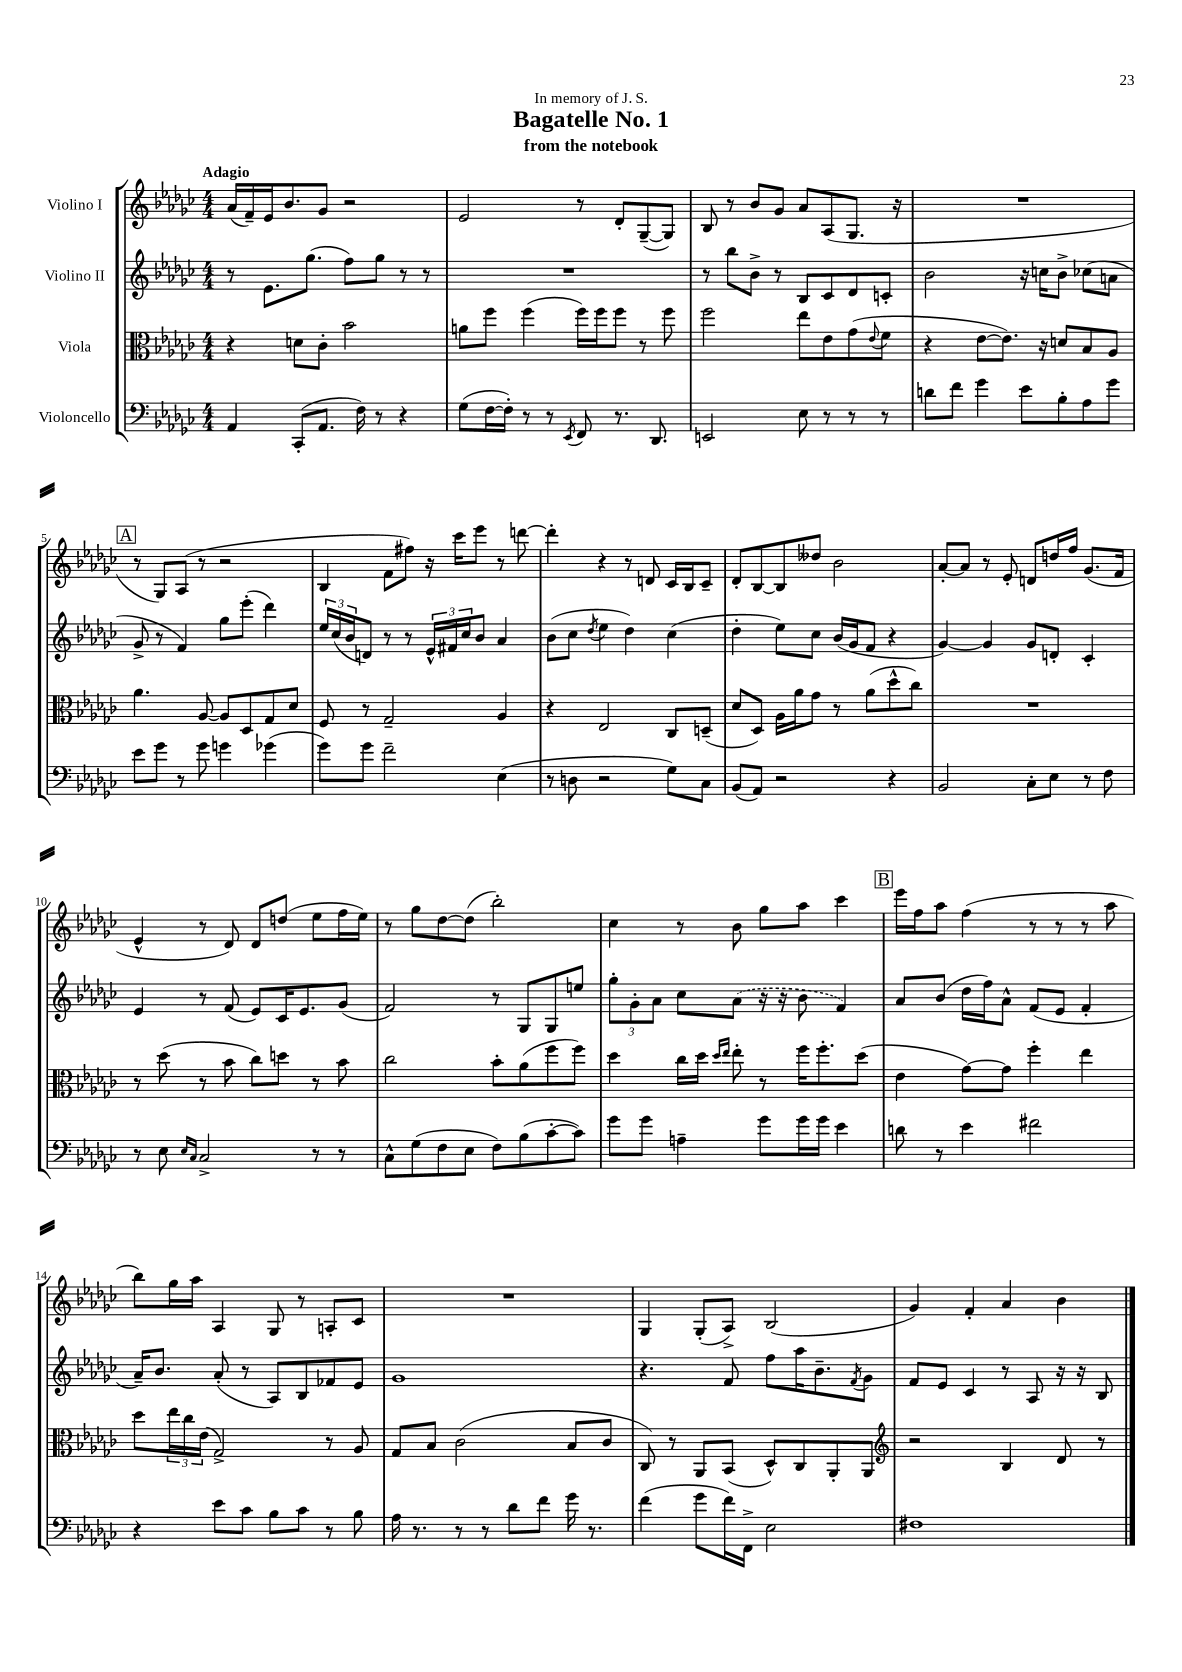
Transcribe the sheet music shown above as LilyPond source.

\header { title = "Bagatelle No. 1" subtitle = "from the notebook" dedication = "In memory of J. S." }
<<
\new StaffGroup <<
\new Staff = "s0" \with { instrumentName = "Violino I" } {
    \clef treble \key ges \major \numericTimeSignature \time 4/4 \tempo "Adagio"
    aes'16( f'16--) ees'16 bes'8. ges'8 r2 |
    ees'2 r8 des'8-. ges8~--( ges8) |
    bes8 r8 bes'8 ges'8 aes'8 aes8( ges8. r16 |
    R1 |
    \mark \markup { \box "A" } r8 ges8) aes8( r8 r2 |
    bes4 f'8 fis''8) r16 ces'''16 ees'''8 r8 d'''8~ |
    d'''4-. r4 r8 d'8 ces'16 bes16 ces'8-- |
    des'8-. bes8~ bes8 deses''8 bes'2 |
    aes'8~-. aes'8 r8 ees'8-. d'8 d''16 f''16 ges'8.( f'16 |
    ees'4-^ r8 des'8) des'8 d''8( ees''8 f''16 ees''16) |
    r8 ges''8 des''8~ des''8( bes''2-.) |
    ces''4 r8 bes'8 ges''8 aes''8 ces'''4 |
    \mark \markup { \box "B" } ees'''16 f''16 aes''8 f''4( r8 r8 r8 aes''8 |
    bes''8) ges''16 aes''16 aes4 ges8 r8 a8-. ces'8 |
    R1 |
    ges4 ges8-.( aes8->) bes2( |
    ges'4) f'4-. aes'4 bes'4 \bar "|." |
}
\new Staff = "s1" \with { instrumentName = "Violino II" } {
    \clef treble \key ges \major \numericTimeSignature \time 4/4
    r8 ees'8. ges''8.( f''8) ges''8 r8 r8 |
    R1 |
    r8 bes''8 bes'8-> r8 bes8 ces'8 des'8 c'8-. |
    bes'2 r16 c''16 bes'8-> ces''8( a'8 |
    \mark \markup { \box "A" } ges'8-> r8 f'4) ges''8 ees'''8-.( des'''4) |
    \tuplet 3/2 { ees''16 ces''16( bes'16 } d'8) r8 r8 \tuplet 3/2 { ees'16-^ fis'16 ces''16 } bes'8 aes'4 |
    bes'8( ces''8 \acciaccatura { des''8 } ees''4 des''4) ces''4( |
    des''4-. ees''8) ces''8 bes'16( ges'16 f'8 r4 |
    ges'4~) ges'4 ges'8 d'8-. ces'4-. |
    ees'4 r8 f'8( ees'8) ces'16 ees'8. ges'8( |
    f'2) r8 ges8 ges8 e''8 |
    \tuplet 3/2 { ges''8-. ges'8-. aes'8 } ces''8 \once \slurDashed aes'8( r16 r16 bes'8 f'4) |
    \mark \markup { \box "B" } aes'8 bes'8( des''16 f''16) aes'8-^ f'8( ees'8 f'4-. |
    aes'16--) bes'8. aes'8-.( r8 aes8) bes8 fes'8 ees'8 |
    ges'1 |
    r4. f'8 f''8 aes''16 bes'8.-- \acciaccatura { f'8 } ges'8 |
    f'8 ees'8 ces'4 r8 aes8 r16 r16 bes8 \bar "|." |
}
\new Staff = "s2" \with { instrumentName = "Viola" } {
    \clef alto \key ges \major \numericTimeSignature \time 4/4
    r4 d'8 ces'8-. bes'2 |
    a'8 f''8 f''4( f''16) f''16 f''8 r8 f''8 |
    f''2 ees''8 ees'8 ges'8( \appoggiatura { ees'8 } f'8 |
    r4 ees'8~ ees'8.) r16 d'8 bes8 aes8 |
    \mark \markup { \box "A" } aes'4. aes8~ aes8 des8 ges8 des'8 |
    f8 r8 ges2-- aes4 |
    r4 ees2 ces8 d8--( |
    des'8 des8) aes16 aes'16 ges'8 r8 aes'8( des''8-^ ces''8) |
    R1 |
    r8 des''8( r8 bes'8 ces''8) d''8 r8 bes'8 |
    ces''2 bes'8-. aes'8( f''8 f''8) |
    des''4 ces''16 des''16 \grace { des''16 ees''16 } ees''8-. r8 f''16 f''8.-. des''8( |
    \mark \markup { \box "B" } ees'4 ges'8~) ges'8 f''4-. ees''4 |
    des''8 \tuplet 3/2 { ees''16 ces''16 ees'16( } ges2->) r8 aes8 |
    ges8 bes8 ces'2( bes8 ces'8 |
    ces8) r8 aes,8 bes,8( des8-^) ces8 aes,8-. aes,8 |
    \clef treble r2 bes4 des'8 r8 \bar "|." |
}
\new Staff = "s3" \with { instrumentName = "Violoncello" } {
    \clef bass \key ges \major \numericTimeSignature \time 4/4
    aes,4 ces,8-.( aes,8. f16) r8 r4 |
    ges8( f16~ f16-.) r8 r8 \acciaccatura { ees,8 } f,8 r8. des,8. |
    e,2 ees8 r8 r8 r8 |
    d'8 f'8 ges'4 ees'8 bes8-. aes8 ges'8 |
    \mark \markup { \box "A" } ees'8 ges'8 r8 ges'8 g'4 ges'4( |
    ges'8) ges'8 f'2-- ees4( |
    r8 d8 r2 ges8) ces8 |
    bes,8( aes,8) r2 r4 |
    bes,2 ces8-. ees8 r8 f8 |
    r8 ees8 \grace { ees16 ces16 } ces2-> r8 r8 |
    ces8-^ ges8( f8 ees8 f8) bes8( ces'8~-. ces'8) |
    ges'8 ges'8 a4-- ges'8 ges'16 ges'16 ees'4 |
    \mark \markup { \box "B" } d'8 r8 ees'4 fis'2 |
    r4 ees'8 ces'8 bes8 ces'8 r8 bes8 |
    aes16 r8. r8 r8 des'8 f'8 ges'16 r8. |
    f'4( ges'8 f'16) f,16-> ees2 |
    fis1 \bar "|." |
}
>>
>>
